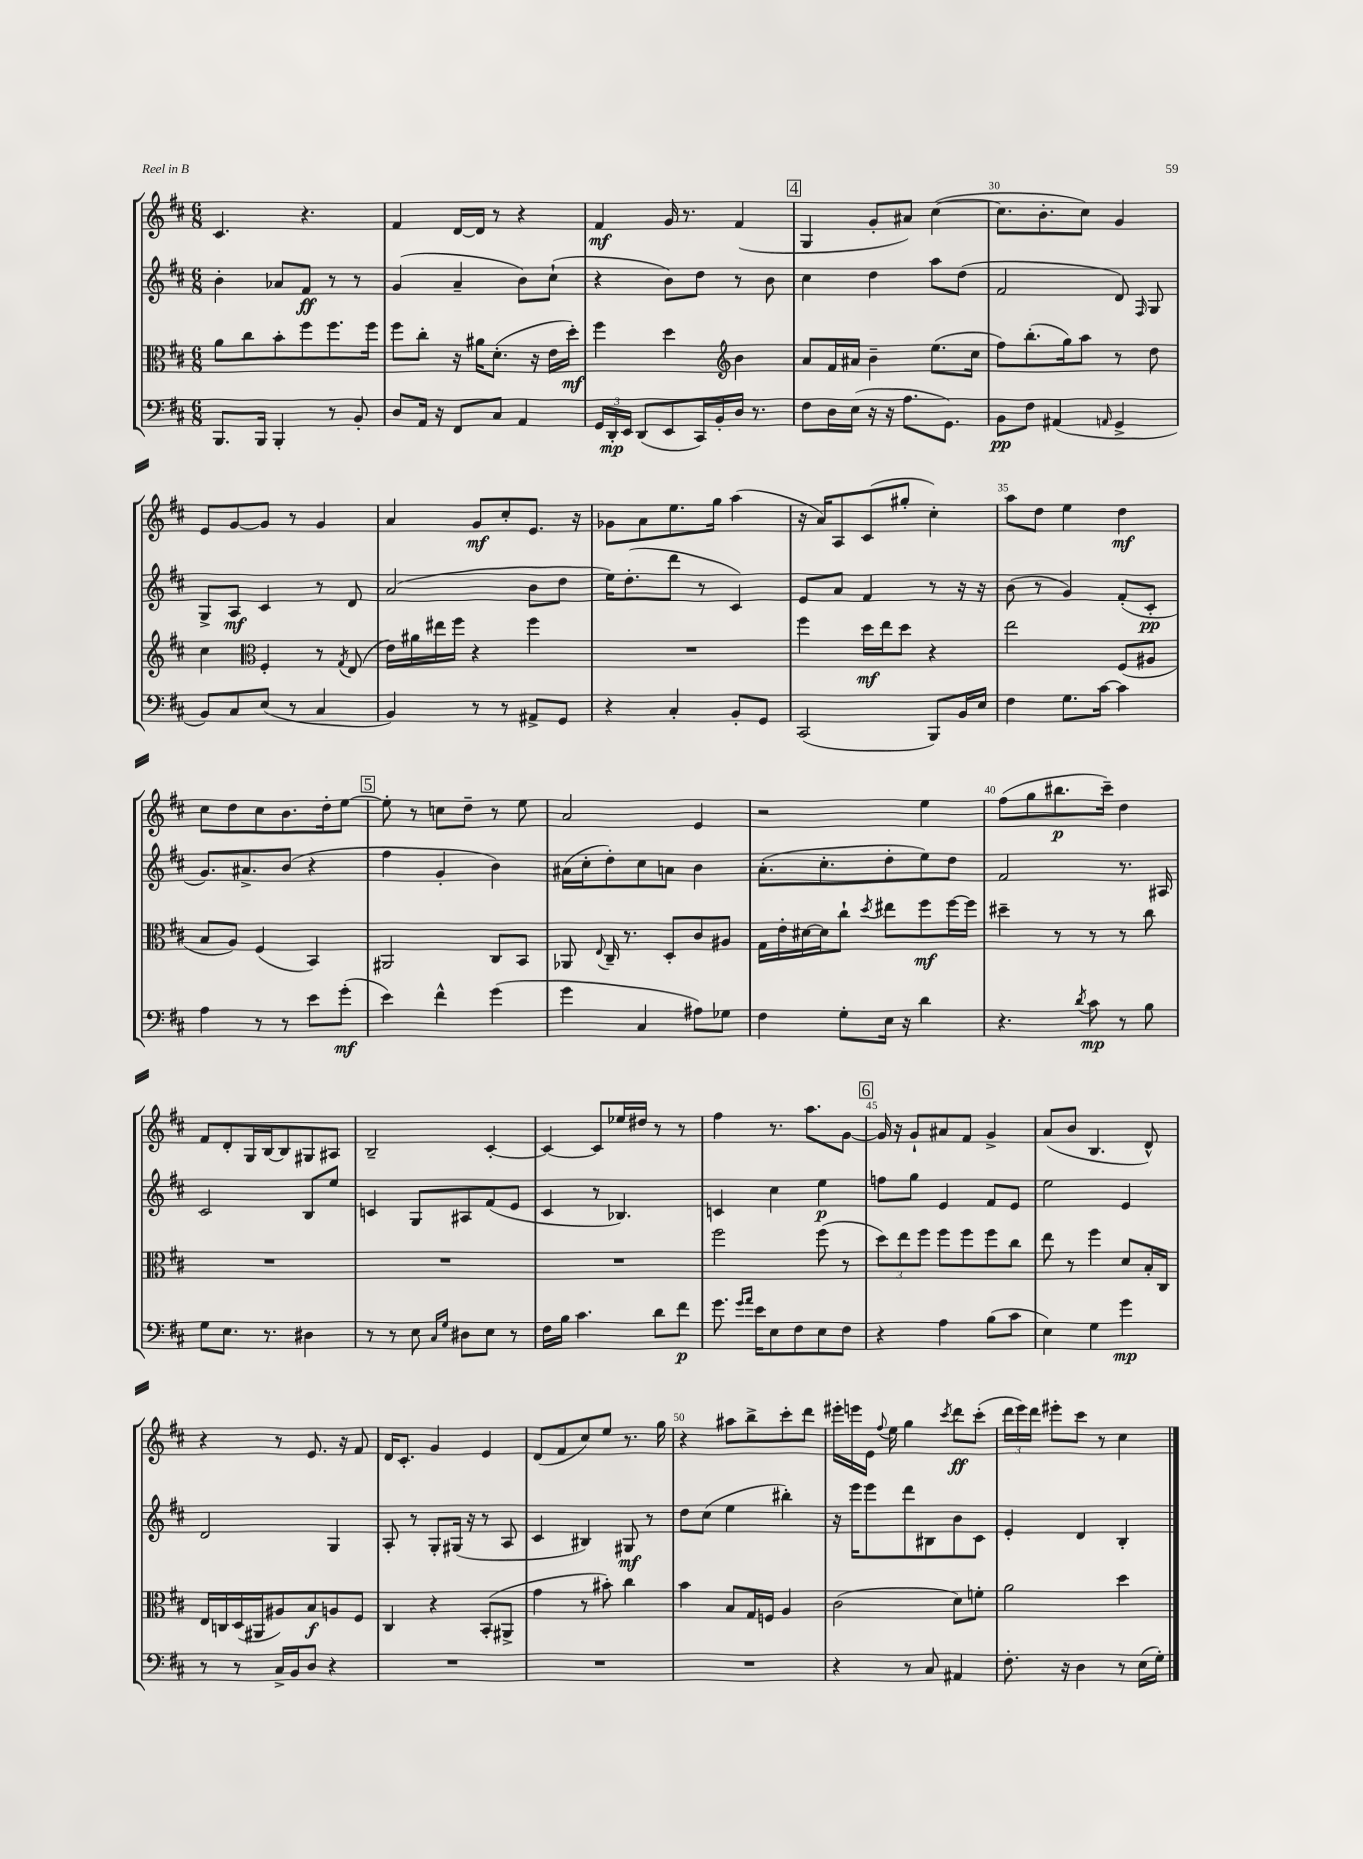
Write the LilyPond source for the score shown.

<<
\new StaffGroup <<
\new Staff = "s0" {
    \clef treble \key d \major \numericTimeSignature \time 6/8
    \autoBeamOff cis'4. r4. |
    fis'4 d'16[~ d'16] r8 r4 |
    fis'4\mf g'16 r8. fis'4( |
    \mark \markup { \box "4" } g4 g'8[-. ais'8]) cis''4~( |
    cis''8.[ b'8.-. cis''8]) g'4 |
    e'8[ g'8~ g'8] r8 g'4 |
    a'4 g'8[\mf cis''8-. e'8.] r16 |
    ges'8[ a'8 e''8. g''16] a''4( |
    r16 a'16[) a8 cis'8( gis''8]-. cis''4-.) |
    a''8[ d''8] e''4 d''4\mf |
    cis''8[ d''8 cis''8 b'8. d''16-. e''8]~ |
    \mark \markup { \box "5" } e''8-. r8 c''8[ d''8]-- r8 e''8 |
    a'2 e'4 |
    r2 e''4 |
    fis''8[( g''8 bis''8.\p cis'''16]--) d''4 |
    fis'8[ d'8-. g16 b16~ b8 gis8 ais8] |
    b2-- cis'4~-. |
    cis'4~ cis'8[ ees''16 dis''16] r8 r8 |
    fis''4 r8. a''8.[ g'8]~ |
    \mark \markup { \box "6" } g'16 r16 g'8[-! ais'8 fis'8] g'4-> |
    a'8[( b'8] b4. d'8-^) |
    r4 r8 e'8. r16 fis'8 |
    d'16[ cis'8.]-. g'4 e'4 |
    d'8[( fis'8 cis''8) e''8] r8. g''16 |
    r4 ais''8[ b''8-> cis'''8-. d'''8] |
    eis'''16[-. e'''16 e'16] \appoggiatura { fis''8 } e''16 g''4 \acciaccatura { cis'''8 } d'''8[\ff cis'''8]-.( |
    \tuplet 3/2 { d'''16[ e'''16) d'''16] } eis'''8[-. cis'''8] r8 cis''4 \bar "|." |
}
\new Staff = "s1" {
    \clef treble \key d \major \numericTimeSignature \time 6/8
    \autoBeamOff b'4-. aes'8[ fis'8]\ff r8 r8 |
    g'4( a'4-- b'8[) cis''8]-!( |
    r4 b'8[) d''8] r8 b'8 |
    \mark \markup { \box "4" } cis''4 d''4 a''8[ d''8]( |
    fis'2 d'8) \grace { fis16 } g8 |
    g8[-> a8]\mf cis'4 r8 d'8 |
    a'2( b'8[ d''8] |
    e''16[) d''8.-.( d'''8] r8 cis'4) |
    e'8[ a'8] fis'4 r8 r16 r16 |
    b'8( r8 g'4) fis'8[-.( cis'8]-.\pp |
    g'8.[) ais'8.-> b'8]( r4 |
    \mark \markup { \box "5" } fis''4 g'4-. b'4) |
    ais'16[( cis''16-. d''8-.) cis''8 a'8] b'4 |
    a'8.[-.( cis''8.-. d''8-. e''8) d''8] |
    fis'2 r8. ais16 |
    cis'2 b8[ e''8] |
    c'4 g8[ ais8 fis'8( e'8] |
    cis'4 r8 bes4.) |
    c'4 cis''4 e''4\p |
    \mark \markup { \box "6" } f''8[ g''8] e'4 fis'8[ e'8] |
    e''2 e'4 |
    d'2 g4 |
    a8-. r8 g8[-. gis16]( r16 r8 a8 |
    cis'4 bis4) gis8\mf r8 |
    d''8[ cis''8]( e''4 bis''4-.) |
    r16 e'''16[ e'''8 d'''8 bis8 b'8 cis'8] |
    e'4-. d'4 b4-. \bar "|." |
}
\new Staff = "s2" {
    \clef alto \key d \major \numericTimeSignature \time 6/8
    \autoBeamOff a'8[ cis''8 b'8-. fis''8 fis''8. fis''16] |
    fis''8[ cis''8]-. r16 ais'16[ d'8.]-.( r16 e'16[ d''16]-.\mf) |
    fis''4 d''4 \clef treble b'4 |
    \mark \markup { \box "4" } a'8[ fis'16 ais'16] b'4-- e''8.[( cis''16] |
    fis''8[) b''8.-.( g''16) a''8] r8 d''8 |
    cis''4 \clef alto fis4-. r8 \acciaccatura { g8 } e8( |
    e'16[) ais'16 eis''16 fis''16] r4 fis''4 |
    R2. |
    fis''4 d''16[\mf e''16 d''8] r4 |
    e''2 fis8[( ais8] |
    b8[ a8]) fis4( b,4) |
    \mark \markup { \box "5" } ais,2 cis8[ b,8] |
    aes,8 \appoggiatura { e8 } cis16-- r8. d8[-. cis'8 ais8] |
    g16[ e'16-. dis'16~ dis'16 cis''8]-! \acciaccatura { d''8 } eis''8[ fis''8\mf fis''16~ fis''16] |
    dis''4-- r8 r8 r8 cis''8 |
    R2. |
    R2. |
    R2. |
    fis''2 fis''8( r8 |
    \mark \markup { \box "6" } \tuplet 3/2 { d''8[) e''8 fis''8] } fis''8[ fis''8 fis''8 cis''8] |
    e''8 r8 fis''4 d'8[ b16-. cis16] |
    e16[ c16 d16( ais,16 ais8) b8\f a8 fis8] |
    cis4 r4 b,8[-.( ais,8]-> |
    g'4 r8 bis'8-.) cis''4 |
    b'4 b8[ g16 f16] a4 |
    cis'2( d'8[) f'8]-. |
    a'2 d''4 \bar "|." |
}
\new Staff = "s3" {
    \clef bass \key d \major \numericTimeSignature \time 6/8
    \autoBeamOff b,,8.[ b,,16] b,,4-. r8 b,8-. |
    d8[ a,16] r16 fis,8[ cis8] a,4 |
    \tuplet 3/2 { g,16[ d,16-.\mp e,16] } d,8[( e,8 cis,16) b,16-. d16] r8. |
    \mark \markup { \box "4" } fis8[ d16 e16]( r16 r16 a8.[ g,8.]) |
    b,8[\pp fis8] ais,4( \grace { a,16 } g,4-> |
    b,8[) cis8 e8]( r8 cis4 |
    b,4) r8 r8 ais,8[-> g,8] |
    r4 cis4-. b,8[-. g,8] |
    cis,2( b,,8[) b,16 e16] |
    fis4 g8.[ cis'16]~ cis'4 |
    a4 r8 r8 e'8[ g'8]-.\mf( |
    \mark \markup { \box "5" } e'4) fis'4-^ g'4( |
    g'4 cis4 ais8[) ges8] |
    fis4 g8[-. e16] r16 d'4 |
    r4. \acciaccatura { d'8 } cis'8\mp r8 b8 |
    g8[ e8.] r8. dis4 |
    r8 r8 e8 \grace { cis16[ g16] } dis8[ e8] r8 |
    fis16[ b16] cis'4. d'8[ fis'8]\p |
    g'8. \grace { g'16[ a'16] } e'16[ e8 fis8 e8 fis8] |
    \mark \markup { \box "6" } r4 a4 b8[( cis'8] |
    e4) g4 g'4\mp |
    r8 r8 cis16[-> b,16 d8] r4 |
    R2. |
    R2. |
    R2. |
    r4 r8 cis8 ais,4 |
    fis8.-. r16 d4 r8 e16[( g16]-.) \bar "|." |
}
>>
>>
\layout { \context { \Score currentBarNumber = #26 \override BarNumber.break-visibility = ##(#f #t #t) barNumberVisibility = #(every-nth-bar-number-visible 5) } }
